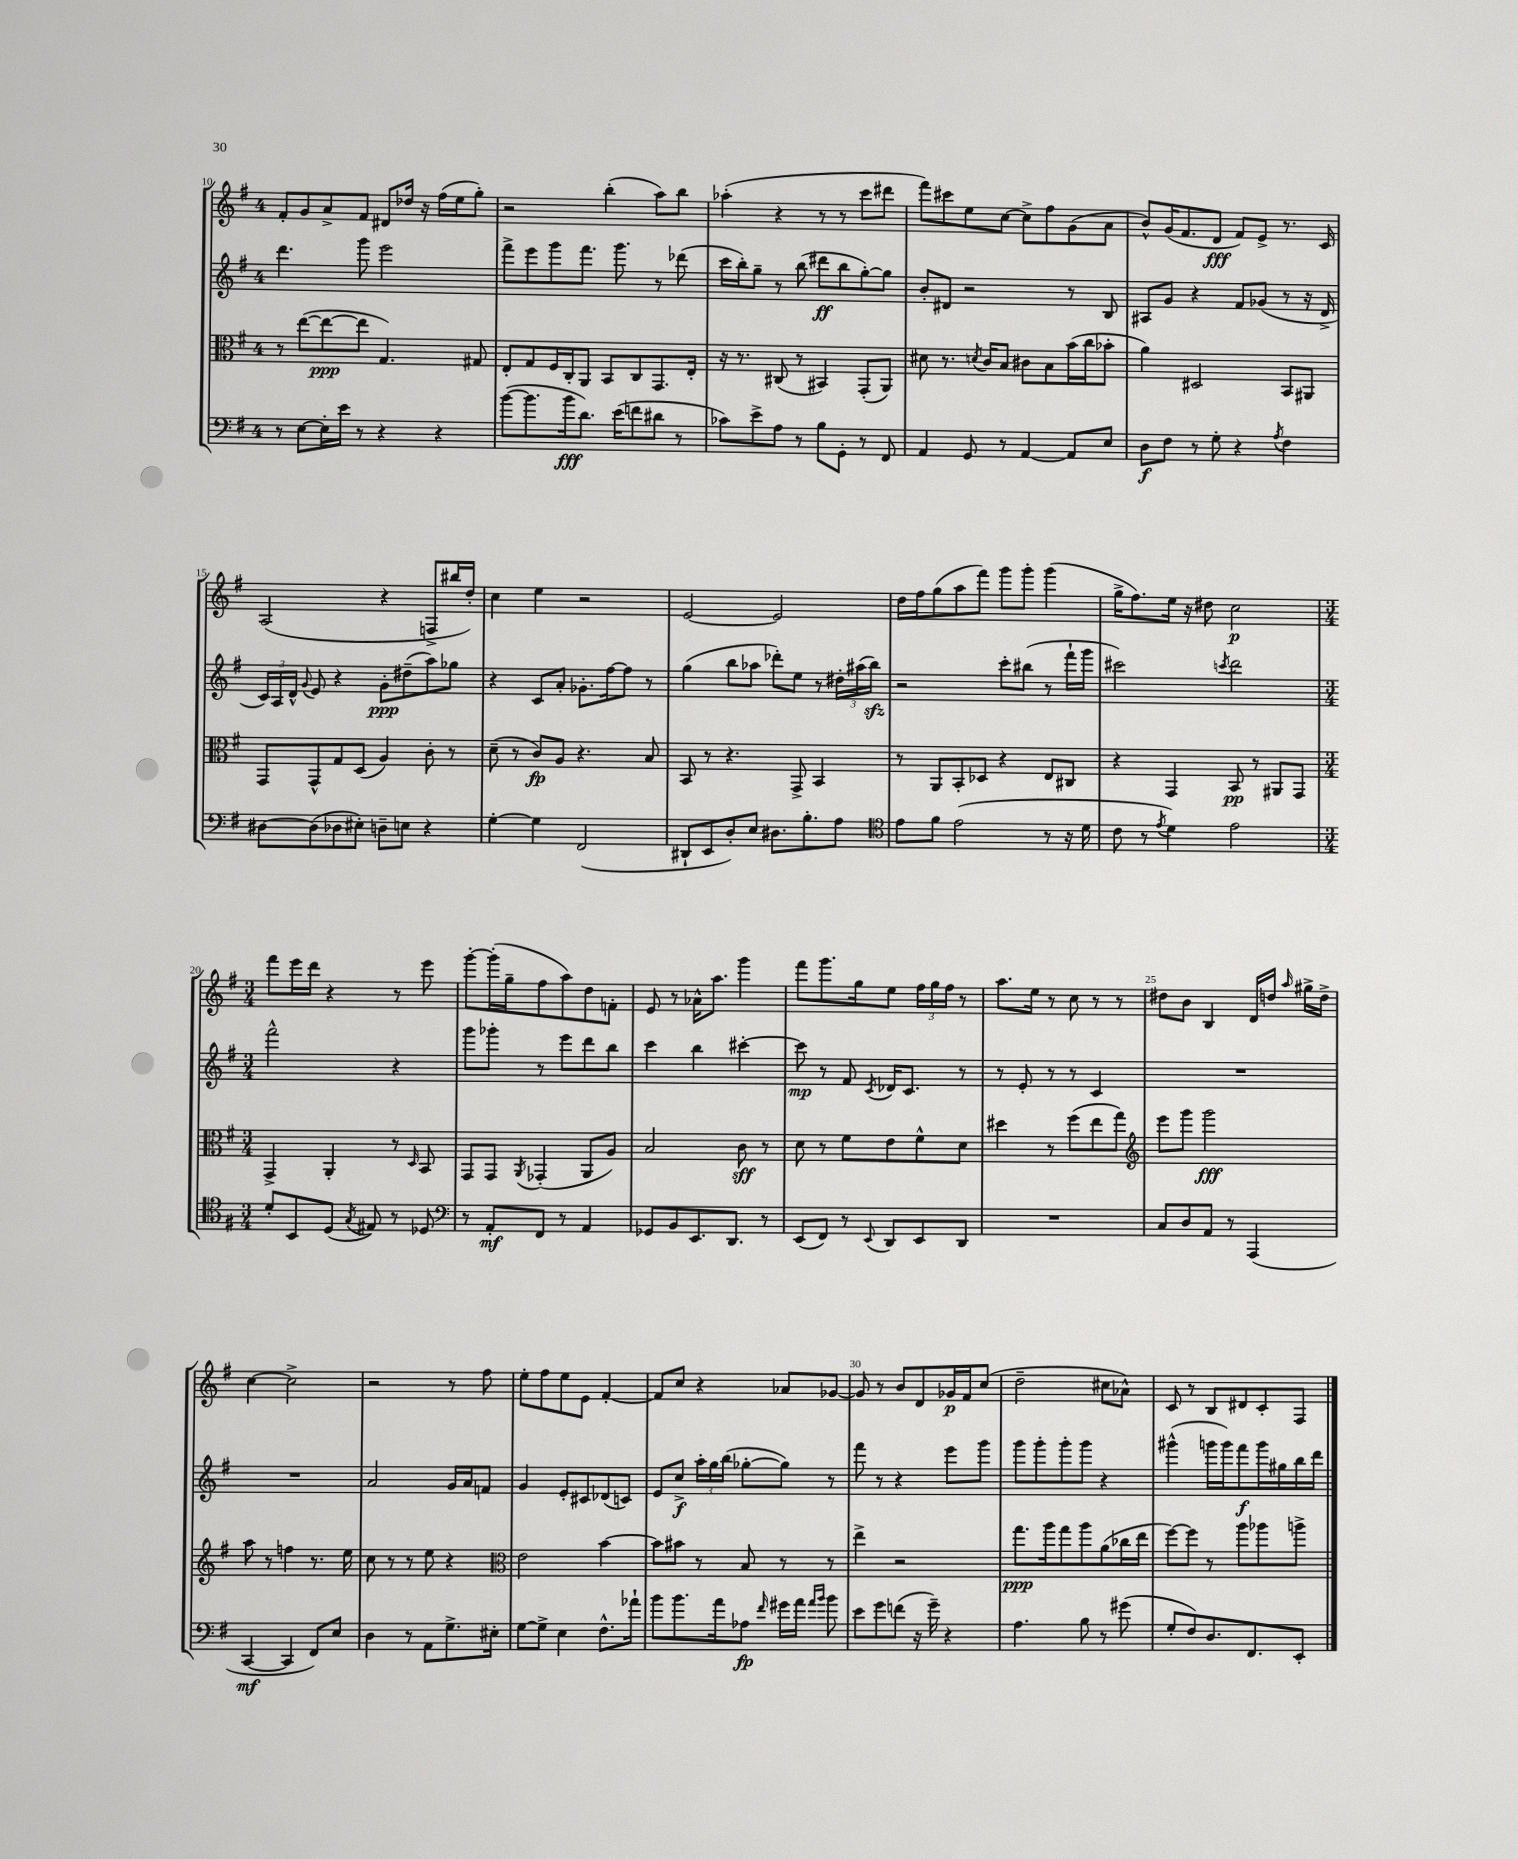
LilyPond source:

<<
\new StaffGroup <<
\new Staff = "s0" {
    \clef treble \key g \major \once \override Staff.TimeSignature.style = #'single-digit \time 4/4
    \autoBeamOff fis'8[-. g'8 a'8-> fis'8] dis'8[ des''16] r16 fis''16[( e''16 g''8]-.) |
    r2 b''4-.( a''8[) b''8] |
    aes''4-.( r4 r8 r8 c'''8[ dis'''8] |
    fis'''8[) cis'''8 e''8 c''8]~ c''8[-> fis''8 g'8( a'8] |
    b'8[-^) g'16( fis'8. d'8]\fff fis'8[) e'8]-> r8. c'16 |
    a2( r4 f8[-> bis''16 d''16]-.) |
    c''4 e''4 r2 |
    e'2~ e'2 |
    d''16[ fis''16 g''8( a''8 fis'''8]) g'''8[ g'''8]-. g'''4( |
    g''16[-> fis''8.) e''16] r16 dis''8 c''2\p |
    \numericTimeSignature \time 3/4 fis'''8[ e'''16 d'''16] r4 r8 e'''8 |
    g'''8[~-. g'''16-.( g''16-- fis''8 a''8) d''8 f'8]-. |
    e'8 r8 aes'16[-^ a''8.] g'''4 |
    fis'''8[ g'''8. g''16 e''8] \tuplet 3/2 { fis''16[ g''16 fis''16] } r8 |
    a''8.[ e''16] r8 c''8 r8 r8 |
    dis''8[ b'8] b4 d'16[ d''16] \grace { a''16 } gis''16[-> d''16]-> |
    c''4~ c''2-> |
    r2 r8 fis''8 |
    e''8[-. fis''8 e''8 e'8] fis'4~-. |
    fis'8[ c''8] r4 aes'8[ ges'8]~ |
    ges'8 r8 b'8[ d'8 ges'16\p fis'16 c''8]( |
    d''2-- cis''8[ aes'8]-^) |
    c'8 r8 b8[ dis'8 c'8-. fis8] \bar "|." |
}
\new Staff = "s1" {
    \clef treble \key g \major \once \override Staff.TimeSignature.style = #'single-digit \time 4/4
    \autoBeamOff d'''4. g'''8 e'''2 |
    fis'''8[-> e'''8 g'''8 fis'''8.] g'''8. r8 des'''8( |
    c'''16[ b''16-.) g''8]-- r8 b''8( dis'''8[\ff b''8 g''8~-.) g''8] |
    b'8[-. dis'8] r2 r8 b8 |
    ais8[ g'8] r4 fis'8[ ges'8]( r8 r16 d'16-> |
    \tuplet 3/2 { c'16[) a16 d'16]-^ } \appoggiatura { g'8 } e'8 r4 g'8[-.\ppp dis''8--( a''8) ges''8] |
    r4 c'8[ a'8]-. ges'8.[-. fis''16~ fis''8] r8 |
    g''4( b''8[ aes''8] des'''8[-.) e''8] r8 \tuplet 3/2 { dis''16[-. ais''16( b''16]\sfz) } |
    r2 c'''8[-. bis''8]( r8 fis'''16[-! g'''16] |
    cis'''2) \acciaccatura { c'''8 } d'''2 |
    \numericTimeSignature \time 3/4 fis'''2-^ r4 |
    g'''8[ ges'''8]-. r8 e'''8[ d'''8 b''8] |
    c'''4 b''4 cis'''4~-. |
    cis'''8\mp r8 fis'8 \acciaccatura { c'8 } des'16[ c'8.] r8 |
    r8 e'8-. r8 r8 c'4 |
    R2. |
    R2. |
    a'2 g'16[ a'16 f'8] |
    g'4 e'8[-. cis'8 des'8( c'8]) |
    e'8[ c''8]->\f \tuplet 3/2 { a''16[-. g''16 b''16]( } ges''8[~-. ges''8]) r8 |
    fis'''8 r8 r4 e'''8[ g'''8] |
    g'''8[ g'''8-. g'''8-. g'''8] r4 |
    gis'''4-^( g'''16[ g'''16) fis'''8\f g'''16 gis''16 b''16 d'''16] \bar "|." |
}
\new Staff = "s2" {
    \clef alto \key g \major \once \override Staff.TimeSignature.style = #'single-digit \time 4/4
    \autoBeamOff r8 e''8[~( e''8~\ppp e''8] g4.) gis8 |
    e8[-. g8 fis16 c16-. a,8] b,8[ c8 g,8. e16]-. |
    r16 r8. cis8( r8 bis,4) g,8[-.( a,8]) |
    dis'8 r8. \acciaccatura { d'8 } c'16[ b8] cis'8[ b8 b'16( c''16 bes'8]-. |
    a'4) dis2 b,8[ ais,8] |
    g,8[ g,8-^ g8 d8]( a4) c'8-. r8 |
    d'8--( r8 c'8[\fp) a8] r4. b8 |
    b,8 r8 r4. g,8-> b,4 |
    r8 a,8[ b,8-. des8] r4 e8[ cis8] |
    r4 g,4 b,8\pp r8 ais,8[ g,8] |
    \numericTimeSignature \time 3/4 g,4-> a,4-. r8 \grace { d16 } b,8 |
    g,8[ g,8] \acciaccatura { a,8 } ges,4-.( a,8[ a8]) |
    b2 c'8\sff r8 |
    d'8 r8 fis'8[ e'8 fis'8-^ d'8] |
    dis''4 r8 fis''8[( e''8 g''8]) |
    \clef treble e'''8[ g'''8] g'''2\fff |
    a''8 r8 f''4 r8. e''16 |
    c''8 r8 r8 e''8 r4 |
    \clef alto e'2 b'4~ |
    b'8[ bis'8] r8 b8 r8 r8 |
    e''4-> r2 |
    g''8.[\ppp a''16 g''8 a''8 a'8( ces''16 e''16] |
    fis''8[~) fis''8] r8 a''8[ aes''8 a''8]-> \bar "|." |
}
\new Staff = "s3" {
    \clef bass \key g \major \once \override Staff.TimeSignature.style = #'single-digit \time 4/4
    \autoBeamOff r8 e8[~ e16-. e'16] r8 r4 r4 |
    b'8[~( b'8. b'16\fff d'8.]) e'16[( f'8 dis'8] r8 |
    ces'8[) e'8-> a8] r8 b8[ g,8]-. r8 fis,8 |
    a,4 g,8 r8 a,4~ a,8[ e8] |
    d8[\f fis8] r8 g8-. r4 \acciaccatura { a8 } fis4 |
    dis8[~ dis8( des8 eis8]-.) d8[-- e8] r4 |
    g4~-. g4 fis,2( |
    dis,8[-! e,8 d8-.) e8] dis8.[ b8.-. a8] |
    \clef tenor e'8[ fis'8] e'2( r8 r16 d'16 |
    c'8 r8 \acciaccatura { e'8 } d'4) e'2 |
    \numericTimeSignature \time 3/4 d'8[-. b,8 d8]( \acciaccatura { g8 } eis8) r8 des8 |
    \clef bass r8 a,8[-.\mf fis,8] r8 a,4 |
    ges,8[ b,8 e,8. d,8.] r8 |
    e,8[( fis,8]) r8 \appoggiatura { e,8 } d,8[ e,8 d,8] |
    R2. |
    c8[ d8 a,8] r8 a,,4( |
    c,4~\mf c,4 fis,8[) e8] |
    d4 r8 a,8[ g8.-> eis16]-. |
    g8[~ g8]-> e4 fis8.[-^ aes'16]-! |
    b'8[ b'8. a'16 aes8]\fp \grace { fis'16 } gis'16[ a'16] \grace { a'16[ b'16] } b'8 |
    e'8[ g'8 f'8]( r16 g'16--) r4 |
    a4. b8 r8 gis'8( |
    g8[-. fis8) d8. fis,8. e,8]-. \bar "|." |
}
>>
>>
\layout { \context { \Score currentBarNumber = #10 \override BarNumber.break-visibility = ##(#f #t #t) barNumberVisibility = #(every-nth-bar-number-visible 5) } }
